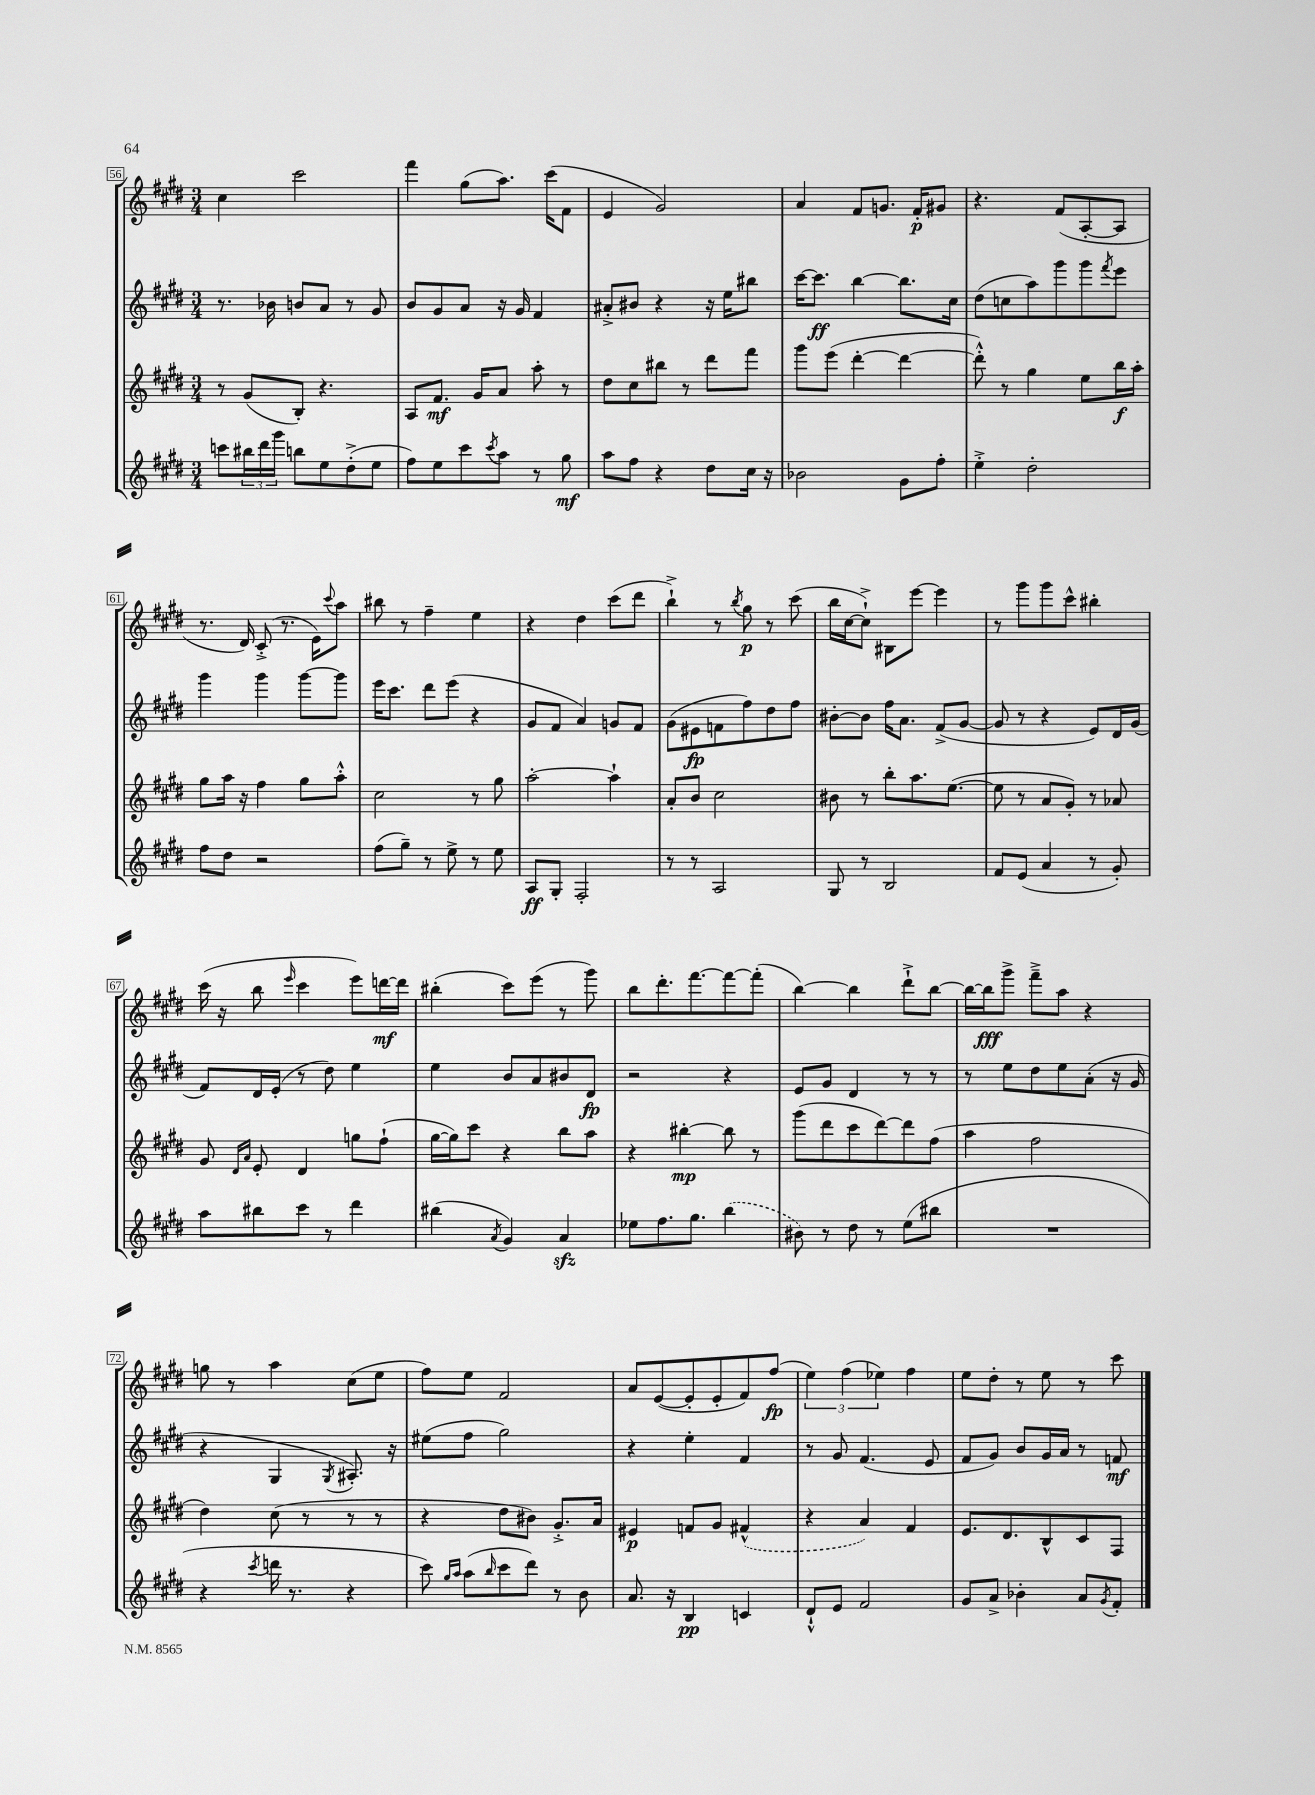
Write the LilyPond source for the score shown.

<<
\new StaffGroup <<
\new Staff = "s0" {
    \clef treble \key e \major \numericTimeSignature \time 3/4
    cis''4 cis'''2 |
    fis'''4 gis''8( a''8.) cis'''16( fis'8 |
    e'4 gis'2) |
    a'4 fis'8 g'8. fis'16-.\p gis'8 |
    r4. fis'8( a8~-. a8 |
    r8. dis'16) cis'8-.->( r8. e'16) \appoggiatura { cis'''8 } a''8 |
    bis''8 r8 fis''4-- e''4 |
    r4 dis''4 cis'''8( dis'''8 |
    b''4-!->) r8 \acciaccatura { b''8 } gis''8\p r8 cis'''8( |
    b''16 cis''16~ cis''8-!->) bis8 e'''8~ e'''4 |
    r8 gis'''8 gis'''8 cis'''8-^ bis''4-. |
    cis'''16( r16 b''8 \grace { e'''16 } cis'''4 e'''8) d'''16~\mf d'''16 |
    bis''4-.( cis'''8) e'''8( r8 gis'''8) |
    b''8 dis'''8.-. fis'''8.~ fis'''8~ fis'''8-.( |
    b''4~) b''4 dis'''8-!-> b''8~ |
    b''16~ b''16\fff gis'''8-> fis'''8---> a''8 r4 |
    g''8 r8 a''4 cis''8( e''8 |
    fis''8) e''8 fis'2 |
    a'8 e'8~( e'8-. e'8-. fis'8) fis''8\fp( |
    \tuplet 3/2 { e''4) fis''4( ees''4) } fis''4 |
    e''8 dis''8-. r8 e''8 r8 cis'''8 \bar "|." |
}
\new Staff = "s1" {
    \clef treble \key e \major \numericTimeSignature \time 3/4
    r8. bes'16 b'8 a'8 r8 gis'8 |
    b'8 gis'8 a'8 r16 gis'16 fis'4 |
    ais'8-.-> bis'8 r4 r16 e''16 bis''8 |
    cis'''16~ cis'''8.\ff b''4~ b''8. cis''16 |
    dis''8( c''8 a''8) gis'''8 gis'''8 \acciaccatura { fis'''8 } e'''8 |
    gis'''4 gis'''4 gis'''8~ gis'''8 |
    e'''16 cis'''8. dis'''8 e'''8( r4 |
    gis'8 fis'8 a'4) g'8 fis'8 |
    gis'8( eis'8\fp f'8 fis''8) dis''8 fis''8 |
    bis'8~-. bis'8 fis''16 a'8. fis'8->( gis'8~ |
    gis'8 r8 r4 e'8) dis'16 gis'16( |
    fis'8) dis'16 e'16-.( r8 dis''8) e''4 |
    e''4 b'8 a'8 bis'8 dis'8\fp |
    r2 r4 |
    e'8 gis'8 dis'4 r8 r8 |
    r8 e''8 dis''8 e''8 a'8-.( r16 gis'16 |
    r4 gis4 \acciaccatura { gis8 } ais8.-.) r16 |
    eis''8( fis''8 gis''2) |
    r4 e''4-. fis'4 |
    r8 gis'8 fis'4.( e'8 |
    fis'8 gis'8) b'8 gis'16 a'16 r8 f'8\mf \bar "|." |
}
\new Staff = "s2" {
    \clef treble \key e \major \numericTimeSignature \time 3/4
    r8 gis'8( b8-.) r4. |
    a8 fis'8.\mf gis'16 a'8 a''8-. r8 |
    dis''8 cis''8 bis''8 r8 dis'''8 fis'''8 |
    gis'''8 e'''8( dis'''4~-. dis'''4~ |
    dis'''8-.-^) r8 gis''4 e''8 b''16\f a''16-. |
    gis''8 a''16 r16 fis''4 gis''8 a''8-.-^ |
    cis''2 r8 gis''8 |
    a''2~-. a''4-! |
    a'8-. b'8 cis''2 |
    bis'8 r8 b''8-. a''8. e''8.~( |
    e''8 r8 a'8 gis'8-.) r8 aes'8 |
    gis'8 \grace { dis'16 a'16 } e'8-. dis'4 g''8 fis''8-!( |
    gis''16~ gis''16) cis'''8 r4 b''8 a''8 |
    r4 bis''4~-.\mp bis''8 r8 |
    gis'''8( dis'''8 cis'''8 dis'''8~) dis'''8 fis''8( |
    a''4 fis''2 |
    dis''4) cis''8( r8 r8 r8 |
    r4 dis''8 bis'8) gis'8.-.-> a'16 |
    eis'4\p f'8 gis'8 \once \slurDashed fis'4-^( |
    r4 a'4) fis'4 |
    e'8. dis'8. b8-^ cis'8 fis8 \bar "|." |
}
\new Staff = "s3" {
    \clef treble \key e \major \numericTimeSignature \time 3/4
    c'''8 \tuplet 3/2 { bis''16 dis'''16 gis'''16 } b''8 e''8 dis''8-.->( e''8 |
    fis''8) e''8 cis'''8 \acciaccatura { cis'''8 } a''8 r8 gis''8\mf |
    a''8 fis''8 r4 dis''8 cis''16 r16 |
    bes'2 gis'8 fis''8-. |
    e''4-.-> dis''2-. |
    fis''8 dis''8 r2 |
    fis''8( gis''8--) r8 e''8-> r8 e''8 |
    a8\ff gis8-. fis2-. |
    r8 r8 a2 |
    gis8 r8 b2 |
    fis'8 e'8( a'4 r8 gis'8-.) |
    a''8 bis''8 cis'''8 r8 dis'''4 |
    bis''4( \acciaccatura { a'8 } gis'4) a'4\sfz |
    ees''8 fis''8. gis''8. \once \slurDashed b''4( |
    bis'8) r8 dis''8 r8 e''8( bis''8 |
    R2. |
    r4 \acciaccatura { cis'''8 } d'''16 r8. r4 |
    cis'''8) \grace { gis''16 a''16 } a''8( \grace { b''16 } cis'''8 dis'''8) r8 b'8 |
    a'8. r16 b4\pp c'4 |
    dis'8-!-^ e'8 fis'2 |
    gis'8 a'8-> bes'4-. a'8 \acciaccatura { gis'8 } fis'8-. \bar "|." |
}
>>
>>
\layout { \context { \Score currentBarNumber = #56 \override BarNumber.stencil = #(make-stencil-boxer 0.1 0.3 ly:text-interface::print) } }
